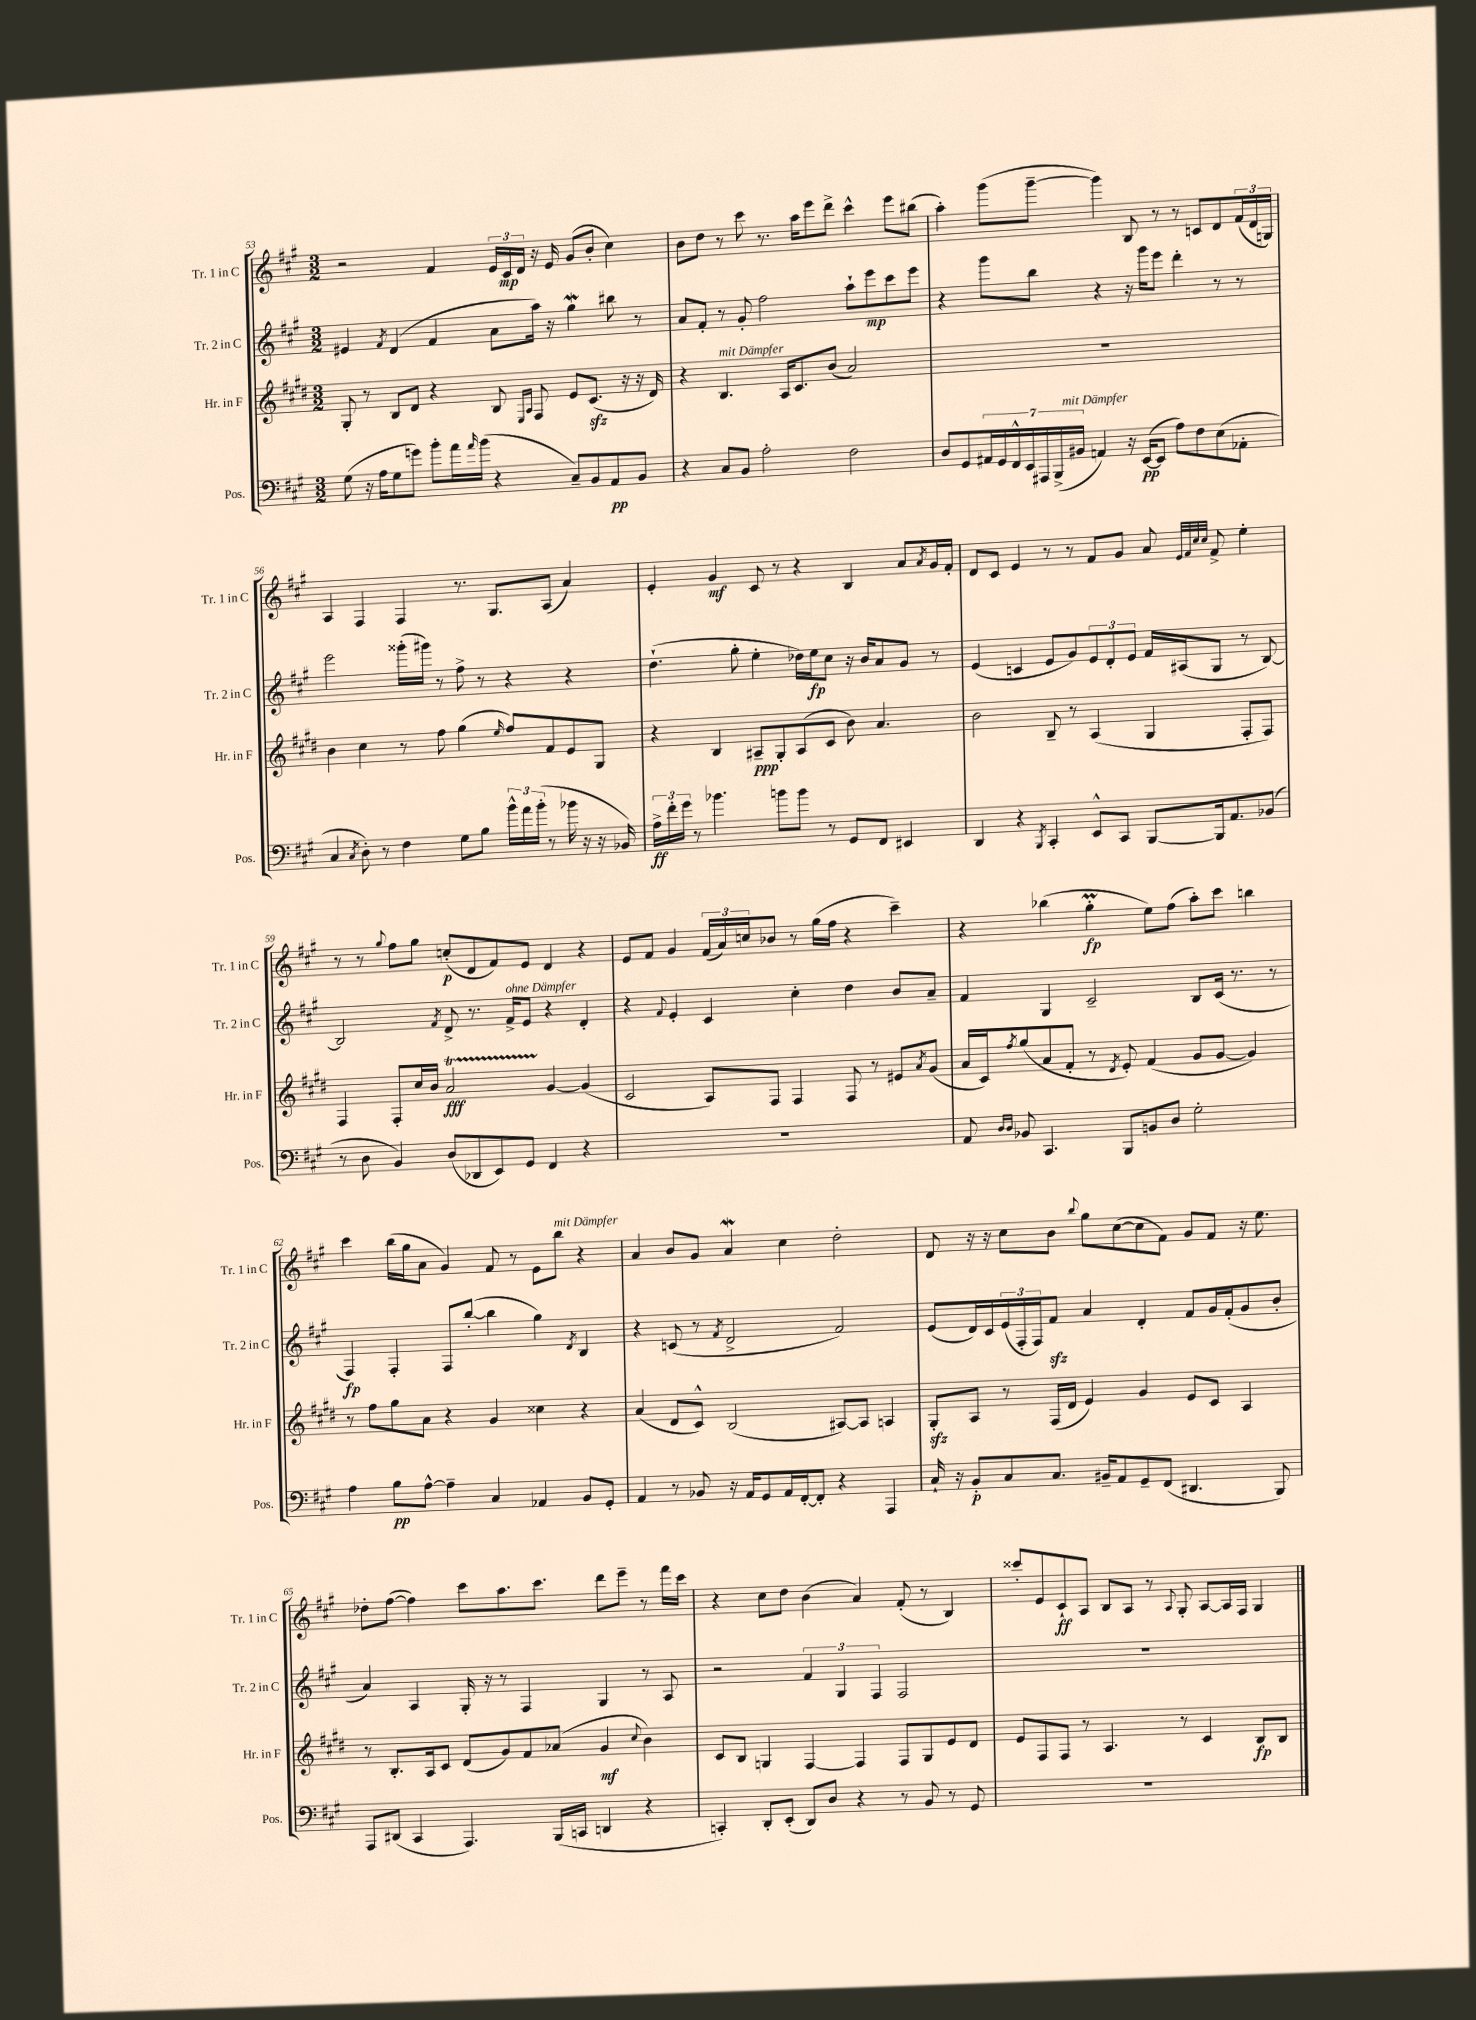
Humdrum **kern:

**kern	**kern	**kern	**kern
*staff4	*staff3	*staff2	*staff1
*clefF4	*clefG2	*clefG2	*clefG2
*k[f#c#g#]	*k[f#c#g#d#]	*k[f#c#g#]	*k[f#c#g#]
*M3/2	*M3/2	*M3/2	*M3/2
(8G#\	8G#'/	4e#/	2r
16r	8r	.	.
16A\LK	.	.	.
.	.	8qf#/	.
8G#\	8B/L	(4d/	.
8g\J)	8d#/J	.	.
8b'\L	4r	4f#/	4f#/
16a\L	.	.	.
16qqa/	.	.	.
(16b\JJ	.	.	.
4r	8B/	8a\L	24e/LL
.	.	.	24c#/
.	.	.	24d/JJ
.	16qqE/LL	.	.
.	16qqA/JJ	.	.
.	8F#/	16aa\Jk)	16r
.	.	16r	16e/
8C#~/L)	8e/L	4gg#\	(8g#/L
8BB/	(8.c#/J	.	8b'/J
8AA/	.	8bb#\	4cc#\)
.	16r	.	.
8BB/J	16r	8r	.
.	16d#/)	.	.
=	=	=	=
4r	4r	8a/L	8b\L
.	.	8f#'/J	8dd\J
8C#/L	4.B/	8r	8r
8BB/J	.	8g#'/	8ccc#\
2A'\	.	2ff#\	8.r
.	16A/LK	.	.
.	8.c#/	.	16aa\LK
.	.	.	8eee\
.	(8b/J	.	8ddd^\J
2F#\	2a/)	8aa`\L	4ccc#^^\
.	.	8eee\	.
.	.	8ccc#\	8eee\L
.	.	8eee\J	(8bb#\J
=	=	=	=
8D/L	1.r	4r	4aa'\)
8GG#/	.	.	.
28AA#/L	.	8ggg#\L	(8ggg#\L
28GG#/	.	.	.
28FF#^^/	.	.	.
28EE/	.	.	.
.	.	8bb\J	[8ggg#~\J
28AAA#/	.	.	.
(28BBB^/	.	.	.
28BB#/JJ	.	.	.
4AA/)	.	4r	4ggg#\])
16r	.	16r	8B/
([16EE/LK	.	16ggg#\LK	.
8EE/]J	.	8eee\J	8r
8A\L)	.	4ddd'\	8r
8F#\	.	.	8c/L
(8E\	.	8r	8d/
8AA-'\J	.	8r	(24f#/L
.	.	.	24d/
.	.	.	24G/JJ)
=	=	=	=
4C#/	4b\	2eee\	4A/
8qC#/	.	.	.
8D'\)	4cc#\	.	4F#/
8r	.	.	.
4F#\	8r	(16ggg##'\LL	4F#/
.	.	16ggg#\JJ)	.
.	8ff#\	8r	.
8G#\L	(4gg#\	8ff#^\	8.r
8B\J	.	8r	.
.	.	.	8.G#/L
.	16qqee/	.	.
24b^^\LL	8ff#/L)	4r	.
24a\	.	.	.
(24b'\JJ	.	.	.
8r	8f#/	.	(8A/J
16b-\	8e/	4r	4a/)
16r	.	.	.
16r	8G#/J	.	.
16BB-/)	.	.	.
=	=	=	=
24A^\LL	4r	(4.dd`\	4e'/
24f#'\	.	.	.
24g#\JJ	.	.	.
8r	.	.	.
4.b-\	4B/	.	4g#/
.	.	8gg#'\	.
.	8A#~/L	4ee'\	8c#/
8b\L	8G#'/	.	8r
8b\J	(8A#/	16dd-\LL)	4r
.	.	16ee\J	.
8r	8c#/J	8cc#\J	.
8GG#/L	8b\)	16r	4B/
.	.	16b/LK	.
8FF#/J	4.a/	8a/	.
4EE#/	.	8g#/J	8a/L
.	.	.	8qa/
.	.	8r	16g#/L
.	.	.	16f#'/JJ
=	=	=	=
4DD/	2b\	(4e/	8d/L
.	.	.	8c#/J
4r	.	4c/	4e/
8qBBB/	.	.	.
4CC#'/	8B~/	8e/L	8r
.	8r	8g#/)	8r
8EE^^/L	(4A/	12e/	8f#/L
.	.	12d'/	.
8CC#/J	.	.	8g#/J
.	.	12e/J	.
[8BBB/L	4G#/	16f#/LL	8a/
.	.	(16A#/J	.
.	.	.	32qqe/LLL
.	.	.	32qqf#/
.	.	.	32qqcc#/
.	.	.	32qqcc#/JJJ
16BBB/]k	.	8G#/J	8f#^/
8.AA/	.	.	.
.	8F#'/L	8r	4ee'\
(8BB-/J	8F#/J)	[8B/)	.
=	=	=	=
8r	4F#/	2B/]	8r
8D\	.	.	8r
.	.	.	8qqgg#/
4BB/)	8F#'/L	.	8ff#\L
.	16cc#/L	.	8gg#\J
.	16b/JJ	.	.
.	.	8qf#/	.
(8D/L	2a/	8d^/	(8cc'/L
8DD-/	.	8.r	8d/
8EE/)	.	.	8f#/)
.	.	16f#^/LK	.
8GG#/J	.	8e/J	8e/J
4FF#/	[4g#/	4r	4d/
4r	(4g#/]	4d'/	4r
=	=	=	=
1.r	2c#/	4r	8e/L
.	.	.	8f#/J
.	.	8qqf#/	.
.	.	4e'/	4g#/
.	8A/L)	4c#/	(24f#/LL
.	.	.	24a/)
.	.	.	24cc/J
.	8F#/J	.	8b-/J
.	4F#/	4cc#'\	8r
.	.	.	(16gg#\LL
.	.	.	16ff#\JJ
.	8F#/	4dd\	4r
.	8r	.	.
.	8e#/L	8b/L	4ccc#~\)
.	8qa/	.	.
.	(8g#/J	8a~/J	.
=	=	=	=
8AA/	16a/LL	4f#/	4r
.	16c#/J)	.	.
16qqD/LL	.	.	.
16qqD/JJ	8qff#/	.	.
8BB-/	(8gg#/	.	.
4.CC#/	8a/	4G#/	(4bb-\
.	8f#'/J	.	.
.	8r	2c#~/	4gg#'\
.	8qd#/	.	.
8BBB/L	8e'/)	.	.
8BB/	(4f#/	.	8ee\L)
8D/J	.	.	(8ff#\J
2G#'\	8g#/L	8B/L	8aa'\L)
.	[8g#/J	(16c#/Jk	8ccc#\J
.	.	8.r	.
.	4g#/])	.	4bb\
.	.	8r	.
=	=	=	=
4A\	8r	4F#/)	4ccc#\
.	8ff#\L	.	.
8B\L	8gg#\	4F#'/	(16bb\LL
.	.	.	16gg#\J
[8A^^\J	8a\J	.	8a\J
4A~\]	4r	8F#/L	4g#/)
.	.	([8bb'/J	.
4C#/	4g#/	4bb\]	8f#/
.	.	.	8r
4AA-/	4cc##\	4gg#\)	8e\L
.	.	.	8bb\J
.	.	8qd/	.
8BB/L	4r	4B/	4r
8GG#'/J	.	.	.
=	=	=	=
4AA/	(4a/	4r	4a/
8r	8d#/L	(8c/	8b/L
8BB-/	8c#^^/J)	8r	8g#/J
.	.	8qf#/	.
16r	(2B/	2d^/	4a/
16AA/LK	.	.	.
8GG#/	.	.	.
16AA/L	.	.	4cc#\
[16FF#'/J	.	.	.
8FF#'/]J	.	.	.
4r	[8A#/L)	2f#/)	2dd'\
.	8A#/]J	.	.
4AAA/	4A/	.	.
=	=	=	=
16C#`/	8G#'/L	(8e/L	8d/
16r	.	.	.
8BB'/L	8A/J	16d/L)	16r
.	.	16c#/	16r
8C#/	8r	(24e/	8cc#\L
.	.	24F#'/	.
.	.	24F#/J)	.
8.C#/J	(16F#/LL	8f#/J	8b\J
.	16d#/JJ	.	.
.	.	.	8qqbb/
.	4e/)	4a/	8gg#\L
16BB#~/LK	.	.	.
8AA/	.	.	([8cc#\
8GG#~/	4g#/	4d'/	8cc#\]
(8FF#/J	.	.	8f#\J)
4.DD#/	8e/L	8f#/L	8g#/L
.	8c#/J	16g#/L	8f#/J
.	.	(16f#'/J	.
.	4A/	8g#/	16r
.	.	.	8.ee\
8BBB/)	.	8b'/J	.
=	=	=	=
8AAA/L	8r	4a/)	8dd-'\L
(8DD#/J	8.B'/L	.	([8ff#\J
4CC#/	.	4A/	4ff#\])
.	16A/k	.	.
.	8c#/J	.	.
4.AAA/)	(8d#/L	16G#'/	8ccc#\L
.	.	16r	.
.	8g#/)	8r	8.aa\
.	8f#/	4F#/	.
.	.	.	8.ccc#\J
(16BBB/LL	(8a-/J	.	.
16CC/JJ	.	.	.
4DD/	4g#/	4G#/	8ddd\L
.	.	.	8eee~\J
.	8qqcc#/	.	.
4r	4b\)	8r	8r
.	.	8A/	16fff#\LL
.	.	.	16ccc#\JJ
=	=	=	=
4CC'/)	8c#/L	2r	4r
.	8B/J	.	.
8DD'/L	4G/	.	8cc#\L
(8EE'/J	.	.	8dd\J
8DD/L)	[4F#/	6f#/	(4b\
8D/J	.	.	.
.	.	6G#/	.
4r	4F#/]	.	4a/)
.	.	6F#/	.
8r	8F#/L	2F#/	(8f#'/
8BB/	8G/	.	8r
8r	8e/	.	4B/)
8GG#/	8d#/J	.	.
=	=	=	=
1.r	8e/L	1.r	8ccc##'/L
.	8F#/	.	8e/
.	8F#/J	.	8c#`/
.	8r	.	8A/J
.	4.A/	.	8B/L
.	.	.	8A/J
.	.	.	8r
.	.	.	8qqA/
.	8r	.	8G#'/
.	4c#/	.	[8A/L
.	.	.	16A/]L
.	.	.	16F#/JJ
.	8B/L	.	4G#/
.	8B/J	.	.
==	==	==	==
*-	*-	*-	*-
